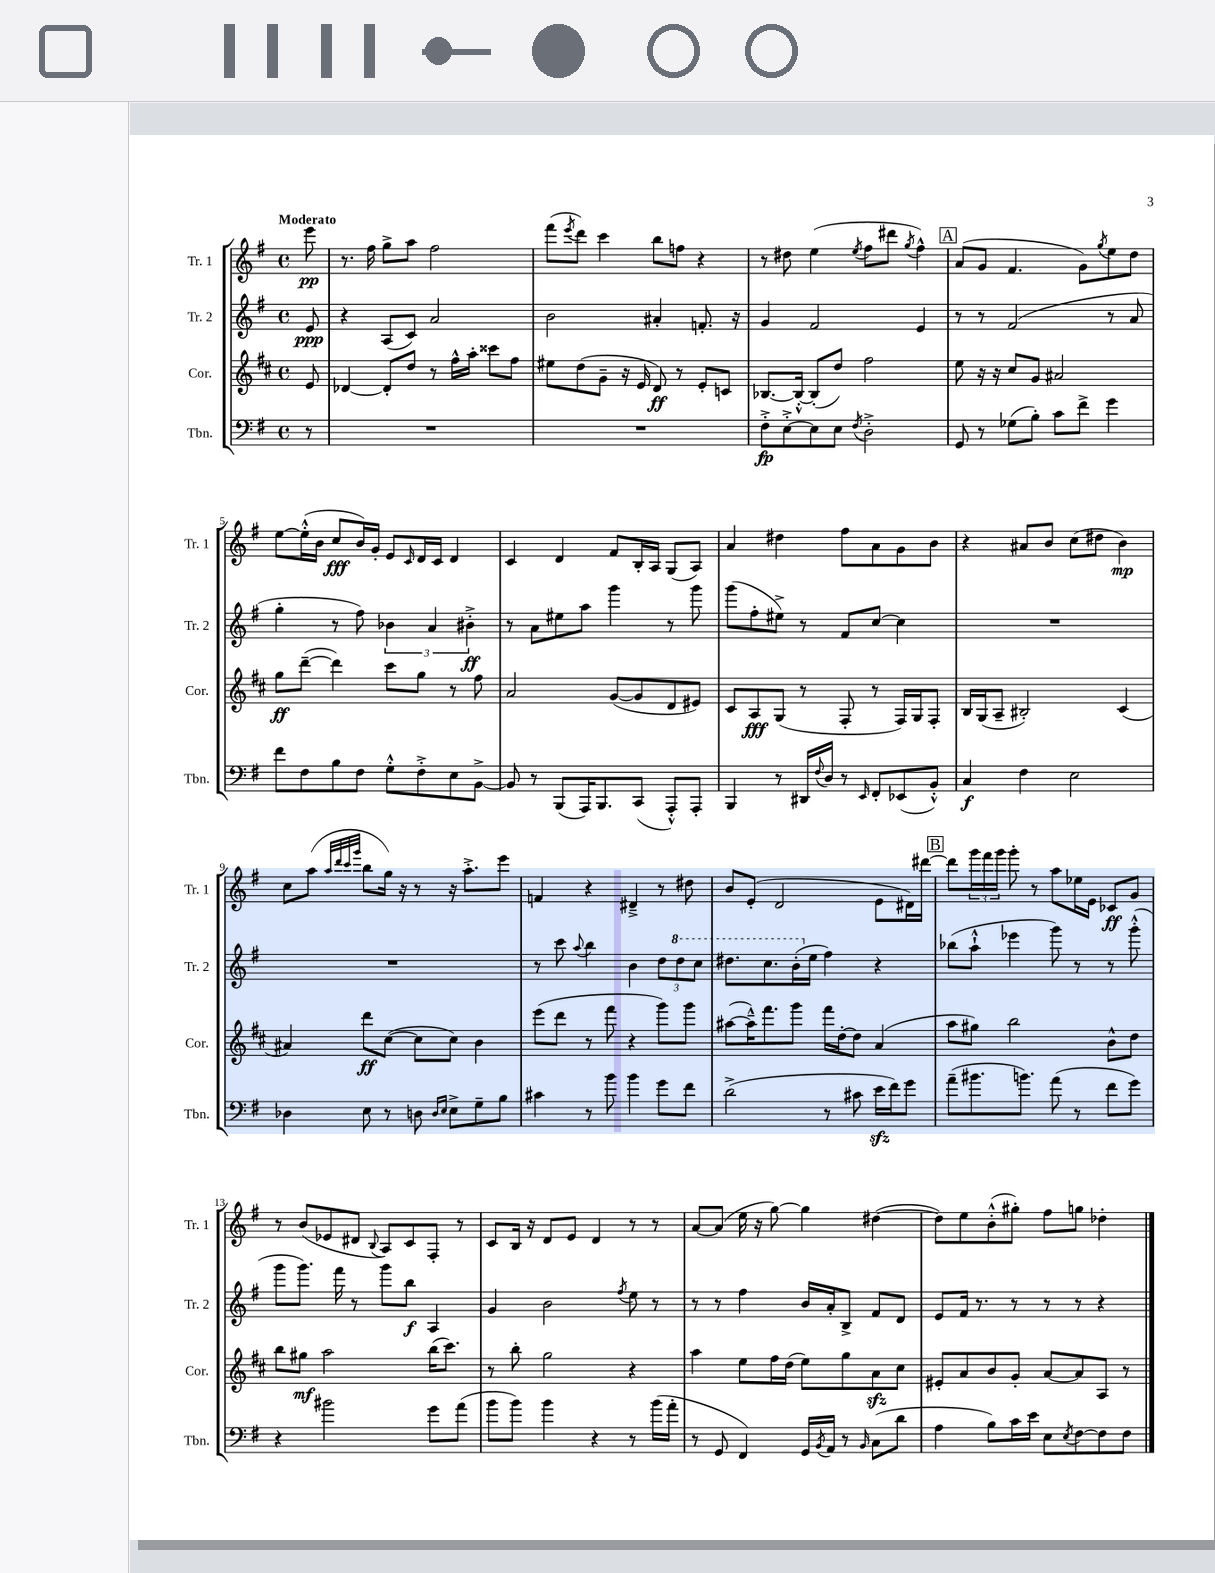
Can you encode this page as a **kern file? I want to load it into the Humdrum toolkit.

**kern	**dynam	**kern	**dynam	**kern	**dynam	**kern	**dynam
*part4	*part4	*part3	*part3	*part2	*part2	*part1	*part1
*staff4	*staff4	*staff3	*staff3	*staff2	*staff2	*staff1	*staff1
*I"Tbn.	*	*I"Cor.	*	*I"Tr. 2	*	*I"Tr. 1	*
*I'Tbn.	*	*I'Cor.	*	*I'Tr. 2	*	*I'Tr. 1	*
*clefF4	*	*clefG2	*	*clefG2	*	*clefG2	*
*k[f#]	*	*k[f#c#]	*	*k[f#]	*	*k[f#]	*
*M4/4	*	*M4/4	*	*M4/4	*	*M4/4	*
*met(c)	*	*met(c)	*	*met(c)	*	*met(c)	*
=	=	=	=	=	=	=	=
!	!	!	!	!	!	!LO:TX:a:B:t=Moderato	!
8r	.	8e/	.	8e/	ppp	8eee\	pp
=1	=1	=1	=1	=1	=1	=1	=1
1r	.	[4d-X/	.	4r	.	8.r	.
.	.	.	.	.	.	16ff#\	.
.	.	8d-'/L]	.	(8A/L	.	8gg^\L	.
.	.	8dd/J	.	8c/J)	.	8aa\J	.
.	.	8r	.	2a/	.	2ff#\	.
.	.	16ff#^^\LL	.	.	.	.	.
.	.	16aa'\JJ	.	.	.	.	.
.	.	8ccc##X\L	.	.	.	.	.
.	.	8ff#\J	.	.	.	.	.
=2	=2	=2	=2	=2	=2	=2	=2
1r	.	8ee#X\L	.	2b\	.	(8fff#\L	.
.	.	.	.	.	.	8qeee/	.
.	.	(8dd\	.	.	.	8ddd\J)	.
.	.	8g~\J	.	.	.	4ccc\	.
.	.	16r	.	.	.	.	.
.	.	16e/	.	.	.	.	.
.	.	8d/)	ff	4a#X'/	.	8bb\L	.
.	.	8r	.	.	.	8ffn\J	.
.	.	8e'/L	.	8.fn'/	.	4r	.
.	.	8cn/J	.	.	.	.	.
.	.	.	.	16r	.	.	.
=3	=3	=3	=3	=3	=3	=3	=3
8F#'^\L	fp	[8.B-X/L	.	4g/	.	8r	.
[8E'^\	.	.	.	.	.	8dd#X\	.
.	.	16B-'^^/Jk_	.	.	.	.	.
8E\]	.	(8B-'/L]	.	2f#/	.	(4ee\	.
8E\J	.	8dd/J)	.	.	.	.	.
8qF#/	.	.	.	.	.	8qee/	.
2D'^\	.	2ff#\	.	.	.	8ff#\L	.
.	.	.	.	.	.	8ddd#X\J	.
.	.	.	.	.	.	8qgg/	.
.	.	.	.	4e/	.	4ff#^^\)	.
!!LO:REH:place=s1:t=A
=4	=4	=4	=4	=4	=4	=4	=4
8GG/	.	8ee\	.	8r	.	(8a/L	.
8r	.	16r	.	8r	.	8g/J	.
.	.	16r	.	.	.	.	.
(8G-X\L	.	8cc#/L	.	(2f#/	.	4.f#/	.
8B'\J)	.	8g/J	.	.	.	.	.
8c\L	.	2a#X/	.	.	.	.	.
8f#^\J	.	.	.	.	.	8g\L)	.
.	.	.	.	.	.	8qgg/	.
4g\	.	.	.	8r	.	8ee\	.
.	.	.	.	8a/	.	8dd\J	.
!!LO:LB:g=z
=5	=5	=5	=5	=5	=5	=5	=5
8f#\L	.	8gg\L	ff	4gg'\	.	[8ee\L	.
8F#\	.	([8ddd~\J	.	.	.	(16ee'^^\L]	.
.	.	.	.	.	.	16b\JJ	.
8B\	.	4ddd\])	.	8r	.	8cc/L	fff
8F#\J	.	.	.	8ff#\)	.	16b/L)	.
.	.	.	.	.	.	16g'/JJ	.
8G'^^\L	.	8ccc#\L	.	6b-X\	.	8e/L	.
.	.	.	.	.	.	16qqc/	.
8F#'^\	.	8gg\J	.	.	.	16d/L	.
.	.	.	.	6a/	.	.	.
.	.	.	.	.	.	16c/JJ	.
8E\	.	8r	.	.	.	4d/	.
.	.	.	.	6b#X'^\	ff	.	.
[8BB^\J	.	8ff#\	.	.	.	.	.
=6	=6	=6	=6	=6	=6	=6	=6
8BB/]	.	2a/	.	8r	.	4c/	.
8r	.	.	.	8a\L	.	.	.
(8BBB/L	.	.	.	8ee#X\	.	4d/	.
16AAA/K)	.	.	.	8aa\J	.	.	.
8.BBB/	.	.	.	.	.	.	.
.	.	([8g/L	.	4ggg\	.	8f#/L	.
(8CC/J	.	8g/]	.	.	.	16B'/L	.
.	.	.	.	.	.	16A/JJ	.
8AAA'^^/L)	.	8d/	.	8r	.	(8G/L	.
8AAA'/J	.	8e#X/J)	.	8ggg\	.	8A/J)	.
=7	=7	=7	=7	=7	=7	=7	=7
4BBB/	.	8c#/L	.	(8ggg\L	.	4a/	.
.	.	8A/	fff	8ff#'\	.	.	.
8r	.	(8G/J	.	8ee#X^\J)	.	4dd#X\	.
16DD#X/LL	.	8r	.	8r	.	.	.
8qqF#/	.	.	.	.	.	.	.
16D/JJ	.	.	.	.	.	.	.
8r	.	8F#'/	.	8f#/L	.	8ff#\L	.
16qqEE/	.	.	.	.	.	.	.
8FF#'/L	.	8r	.	[8cc/J	.	8a\	.
(8EE-X/	.	16F#/LL)	.	4cc\]	.	8g\	.
.	.	16G/J	.	.	.	.	.
8BB'^^/J)	.	8F#'/J	.	.	.	8b\J	.
=8	=8	=8	=8	=8	=8	=8	=8
4C/	f	16B/LL	.	1r	.	4r	.
.	.	(16G/J	.	.	.	.	.
.	.	8A~/J	.	.	.	.	.
4F#\	.	2B#X'/)	.	.	.	8a#X/L	.
.	.	.	.	.	.	8b/J	.
2E\	.	.	.	.	.	(8cc\L	.
.	.	.	.	.	.	8dd#X\J	.
.	.	(4c#/	.	.	.	4b\)	mp
!!LO:LB:g=z
=9	=9	=9	=9	=9	=9	=9	=9
4D-X\	.	4a#X/)	.	1r	.	8cc\L	.
.	.	.	.	.	.	(8aa\J	.
.	.	.	.	.	.	32qqaa/LLL	.
.	.	.	.	.	.	32qqddd/	.
.	.	.	.	.	.	32qqccc/	.
.	.	.	.	.	.	32qqggg/JJJ	.
8E\	.	8ddd\L	ff	.	.	8bb\L	.
8r	.	([8cc#\J	.	.	.	16gg\Jk)	.
.	.	.	.	.	.	16r	.
8Dn\	.	8cc#\L]	.	.	.	8r	.
16qqD/LL	.	.	.	.	.	.	.
16qqE/JJ	.	.	.	.	.	.	.
8E^\L	.	8cc#\J)	.	.	.	16r	.
.	.	.	.	.	.	8.aa'^\L	.
8G~\	.	4b\	.	.	.	.	.
8B\J	.	.	.	.	.	8eee\J	.
=10	=10	=10	=10	=10	=10	=10	=10
4c#X\	.	(8eee\L	.	8r	.	4fn/	.
.	.	8ddd\J	.	8ccc\	.	.	.
.	.	.	.	8qqaa/	.	.	.
8r	.	8r	.	4bb\	.	4r	.
8b\	.	8fff#\	.	.	.	.	.
4b\	.	4r	.	4b\	.	4d#X~^/	.
8g\L	.	8ggg\L)	.	12dd\L	.	8r	.
*	*	*	*	*8va	*	*	*
.	.	.	.	12ddd\	.	.	.
8f#\J	.	8ggg\J	.	.	.	8dd#X\	.
.	.	.	.	12ccc\J	.	.	.
=11	=11	=11	=11	=11	=11	=11	=11
(2d^\	.	([8aa#X\L	.	8.ddd#X\L	.	8b/L	.
.	.	16aa#~^^\K])	.	.	.	(8e'/J	.
.	.	8.fff#\	.	8.ccc\	.	.	.
.	.	.	.	.	.	2d/	.
.	.	8ggg\J	.	(16bb'\L	.	.	.
*	*	*	*	*X8va	*	*	*
.	.	.	.	16ee\JJ	.	.	.
8r	.	16fff#\LL	.	4ff#\)	.	.	.
.	.	[16dd'\J	.	.	.	.	.
8c#X\	.	8dd\J]	.	.	.	.	.
16ezz\LL	.	(4a/	.	4r	.	8e\L	.
16f#\J)	.	.	.	.	.	.	.
8g\J	.	.	.	.	.	16d#X\L)	.
.	.	.	.	.	.	[16ddd#X\JJ	.
!!LO:REH:place=s1:t=B
=12	=12	=12	=12	=12	=12	=12	=12
(8a~\L	.	8aa\L	.	(8bb-X\L	.	8ddd#\L]	.
8.b#X\	.	8gg#X\J)	.	8aa`^^\J	.	24ggg\L	.
.	.	.	.	.	.	24fff#\	.
.	.	.	.	.	.	24ggg\JJ	.
.	.	2bb\	.	4eee-X\	.	8ggg'\	.
8.bn\J)	.	.	.	.	.	.	.
.	.	.	.	.	.	8r	.
(8a\	.	.	.	8ggg\)	.	8aa\L	.
8r	.	.	.	8r	.	16ee-X\L	.
.	.	.	.	.	.	16e\JJ	.
8f#\L	.	8b^^\L	.	8r	.	8c-X/L	ff
8g\J)	.	8dd\J	.	(8ggg'^^\	.	8g/J	.
!!LO:LB:g=z
=13	=13	=13	=13	=13	=13	=13	=13
4r	.	8bb\L	.	8ggg\L	.	8r	.
.	.	8gg#X\J	mf	8.ggg\J)	.	(8b/L	.
2b#X\	.	2aa\	.	.	.	8e-X/	.
.	.	.	.	16fff#\	.	.	.
.	.	.	.	8r	.	8d#X/J	.
.	.	.	.	.	.	8qqB/	.
.	.	.	.	8ggg\L	.	8A/L)	.
.	.	.	.	8bb\J	f	8c/	.
8g\L	.	(16bb\KL	.	4A/	.	8F#'/J	.
.	.	8.ccc#\J)	.	.	.	.	.
(8a\J	.	.	.	.	.	8r	.
=14	=14	=14	=14	=14	=14	=14	=14
8b\L	.	8r	.	4g/	.	8c/L	.
8b\J)	.	8bb'\	.	.	.	16B/Jk	.
.	.	.	.	.	.	16r	.
4b\	.	2gg\	.	2b\	.	8d/L	.
.	.	.	.	.	.	8e/J	.
4r	.	.	.	.	.	4d/	.
.	.	.	.	8qff#/	.	.	.
8r	.	4r	.	8ee\	.	8r	.
(16b\LL	.	.	.	8r	.	8r	.
16a'\JJ	.	.	.	.	.	.	.
=15	=15	=15	=15	=15	=15	=15	=15
8r	.	4aa\	.	8r	.	[8a/L	.
8GG/	.	.	.	8r	.	(8a/J]	.
4FF#/)	.	8ee\L	.	4ff#\	.	16ee\	.
.	.	.	.	.	.	16r	.
.	.	16ff#\L	.	.	.	[8gg\)	.
.	.	(16dd\JJ	.	.	.	.	.
16GG/LL	.	8ee\L)	.	16b/LL	.	4gg\]	.
8qBB/	.	.	.	.	.	.	.
16AA/JJ	.	.	.	16a'/J	.	.	.
8r	.	8gg\	.	8B^/J	.	.	.
16qqBB/	.	.	.	.	.	.	.
(8C\L	.	8azz\	.	8f#/L	.	([4dd#X\	.
8d\J	.	8cc#\J	.	8d/J	.	.	.
=16	=16	=16	=16	=16	=16	=16	=16
4A\	.	8e#X'/L	.	8e/L	.	8dd#\L])	.
.	.	8a/	.	16f#/Jk	.	8ee\	.
.	.	.	.	8.r	.	.	.
8B\L)	.	8b/	.	.	.	(8b'^^\	.
16c\L	.	8g'/J	.	8r	.	8gg#X'\J)	.
16e\JJ	.	.	.	.	.	.	.
8E\L	.	[8a/L	.	8r	.	8ff#\L	.
8qE/	.	.	.	.	.	.	.
[8F#\	.	8a/]	.	8r	.	8ggn\J	.
8F#\]	.	8A/J	.	4r	.	4dd-X'\	.
8F#\J	.	8r	.	.	.	.	.
==	==	==	==	==	==	==	==
*-	*-	*-	*-	*-	*-	*-	*-
